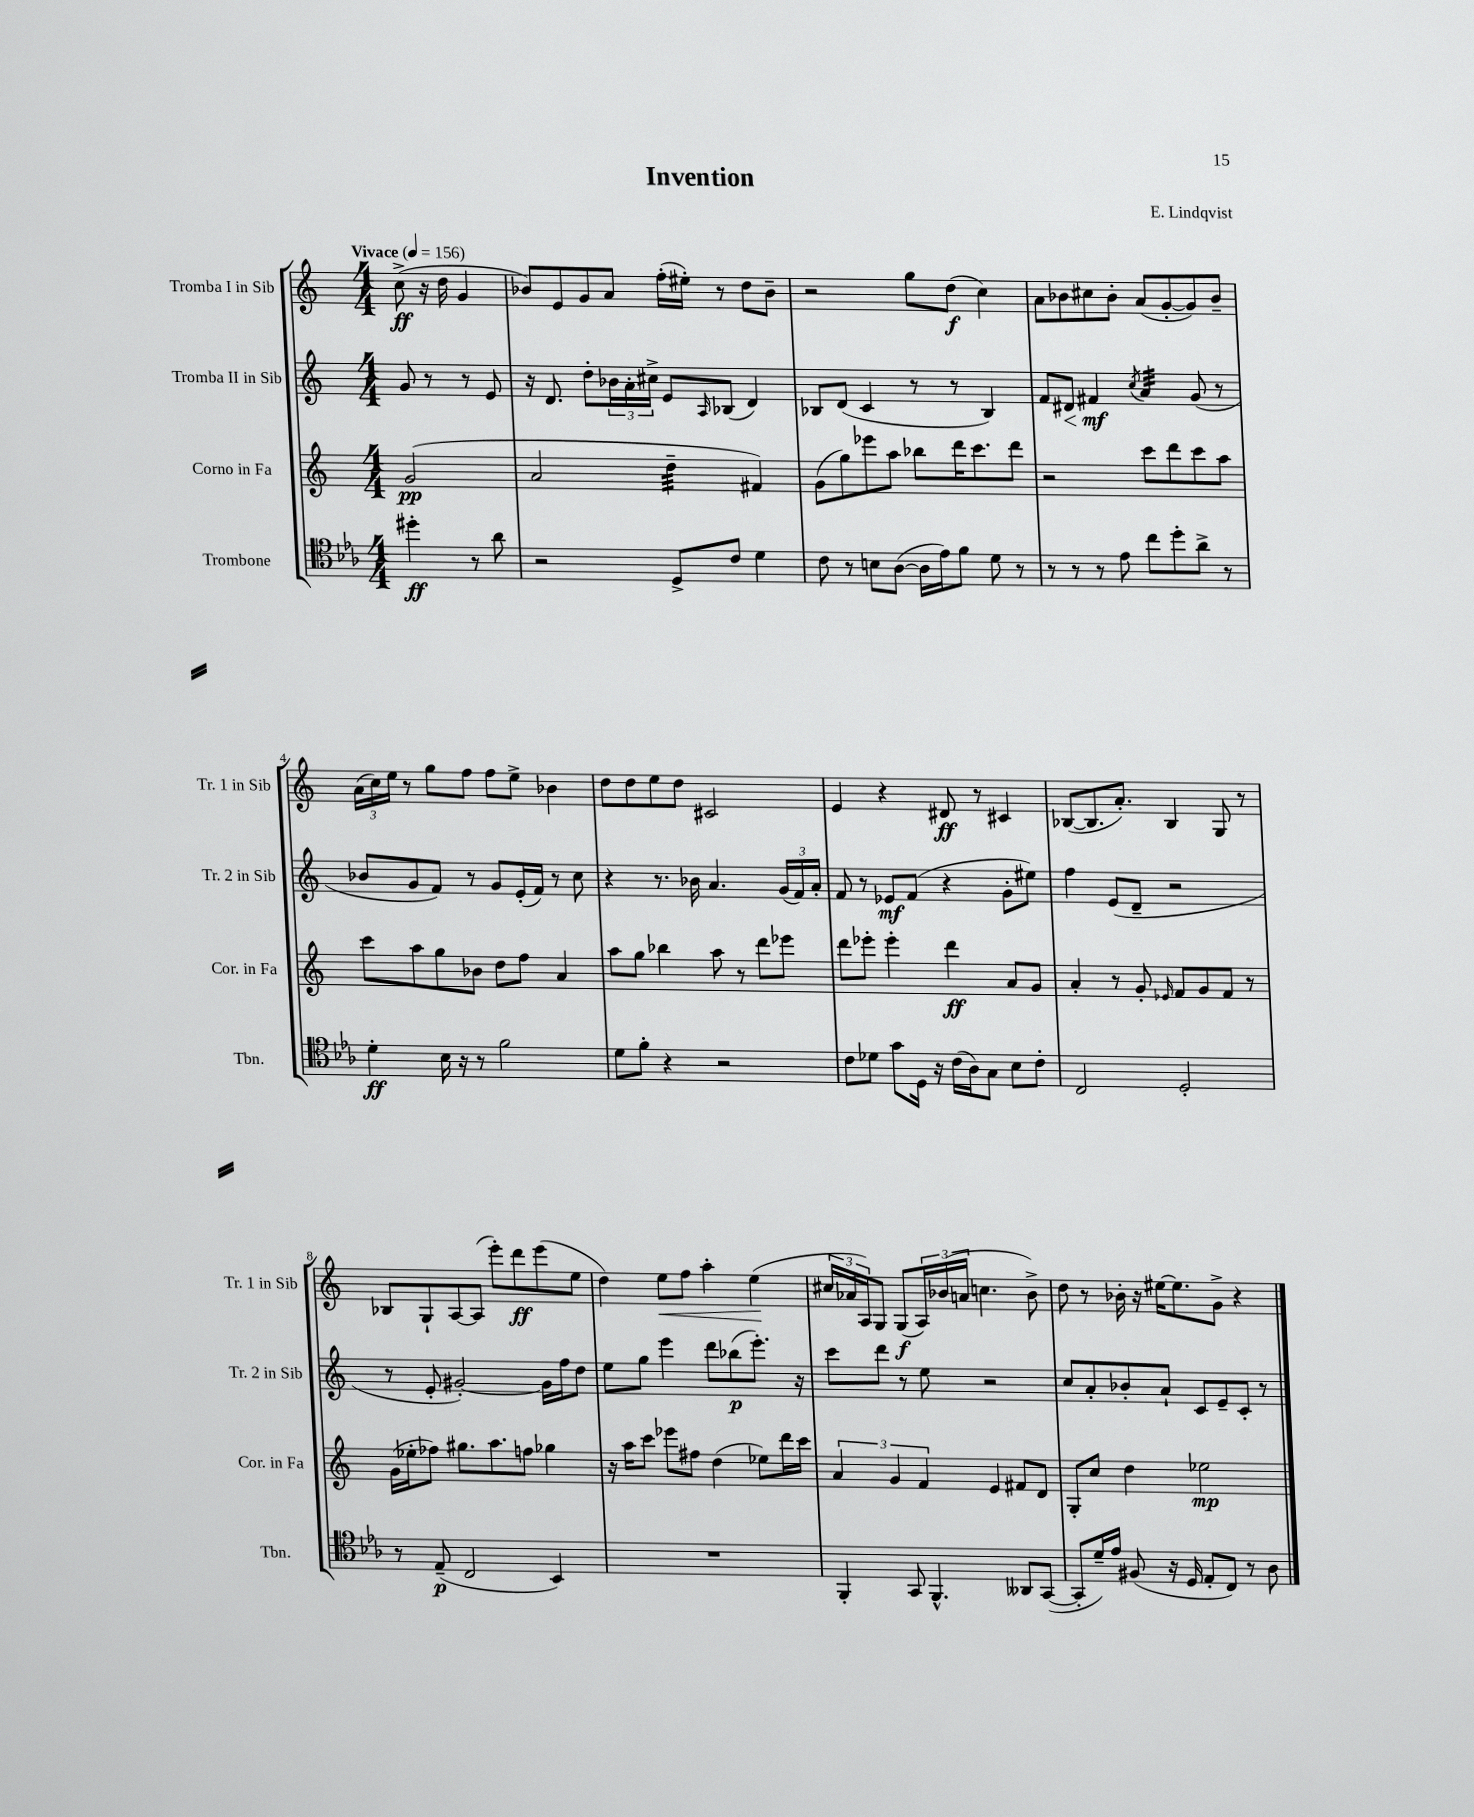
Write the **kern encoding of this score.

**kern	**kern	**kern	**kern
*staff4	*staff3	*staff2	*staff1
*clefC4	*clefG2	*clefG2	*clefG2
*k[b-e-a-]	*k[]	*k[]	*k[]
*M4/4	*M4/4	*M4/4	*M4/4
*MM156	*MM156	*MM156	*MM156
4dd#'\	(2g/	8g/	(8cc^\
.	.	8r	16r
.	.	.	16dd\
8r	.	8r	4g/
8a-\	.	8e/	.
=	=	=	=
2r	2a/	16r	8b-/L)
.	.	8.d/	.
.	.	.	8e/
.	.	8dd'\L	8g/
.	.	24b-\L	8a/J
.	.	24a'\	.
.	.	24cc#^\JJ	.
8D^/L	4dd~\	8e/L	(16ff'\LL
.	.	.	16ee#'\JJ)
.	.	16qqA/	.
8c/J	.	(8B-/J	8r
4d\	4f#/)	4d/)	8dd\L
.	.	.	8b-~\J
=	=	=	=
8c\	(8g\L	8B-/L	2r
8r	8gg\)	(8d/J	.
8B\L	8eee-\	4c/	.
([8A-\J	8aa\J	.	.
16A-\]LL	8bb-\L	8r	8gg\L
16e-\J)	.	.	.
8f\J	16ddd\K	8r	(8dd\J
.	8.ccc\	.	.
8d\	.	4B-/)	4cc\)
8r	8ddd\J	.	.
=	=	=	=
8r	2r	8f/L	8a\L
8r	.	8d#/J	8b-\
8r	.	4f#/	8cc#\
8e-\	.	.	8b-'\J
.	.	8qcc/	.
8cc\L	8ccc\L	4a/	(8a/L
8dd'\	8ddd\	.	[8g'/
8a-^\J	8ccc\	(8g/	8g/])
8r	8aa\J	8r	8b-~/J
=	=	=	=
4d'\	8ccc\L	8b-/L	(24a\LL
.	.	.	24cc\)
.	.	.	24ee\JJ
.	8aa\	8g/	8r
16B-\	8gg\	8f/J)	8gg\L
16r	.	.	.
8r	8b-\J	8r	8ff\J
2f\	8dd\L	8g/L	8ff\L
.	8ff\J	(16e'/L	8ee^\J
.	.	16f/JJ)	.
.	4a/	8r	4b-\
.	.	8cc\	.
=	=	=	=
8d\L	8aa\L	4r	8dd\L
8f'\J	8gg\J	.	8dd\
4r	4bb-\	8.r	8ee\
.	.	.	8dd\J
.	.	16b-\	.
2r	8aa\	4.a/	2c#/
.	8r	.	.
.	8ddd\L	.	.
.	8eee-\J	(24g/LL	.
.	.	24f/)	.
.	.	24a'/JJ	.
=	=	=	=
8c\L	8ddd\L	8f/	4e/
8d-\J	8eee-'\J	8r	.
8g\L	4eee-'\	8e-/L	4r
16D\Jk	.	(8f/J	.
16r	.	.	.
(16c\LL	4ddd\	4r	8d#/
16A-\J)	.	.	.
8G\J	.	.	8r
8B-\L	8a/L	8g'\L	4c#/
8c'\J	8g/J	8ee#\J)	.
=	=	=	=
2C/	4a'/	4ff\	([8B-/L
.	.	.	8.B-/]
.	8r	(8e/L	.
.	.	.	8.a'/J)
.	8g'/	8d~/J	.
.	16qqe-/	.	.
2D'/	8f/L	2r	4B-/
.	8g/	.	.
.	8f/J	.	8G/
.	8r	.	8r
=	=	=	=
8r	(16g\LL	8r	8B-/L
.	16ee-'\J	.	.
(8E-~/	8ff-\J)	8e'/	8G`/
2C/	8.gg#\L	[2g#'/)	[8A/
.	.	.	(8A/]J
.	8.aa\	.	.
.	.	.	8eee'\L)
.	8ff\J	.	8ddd\
4BB-/)	4gg-\	16g#\]LL	(8eee\
.	.	16ff\J	.
.	.	8dd\J	8ee\J
=	=	=	=
1r	16r	8ee\L	4dd\)
.	16aa\LK	.	.
.	8ccc\J	8gg\J	.
.	8eee-\L	4eee\	8ee\L
.	8ff#\J	.	8ff\J
.	(4dd\	8ddd\L	4aa'\
.	.	(8bb-\	.
.	8ee-\L)	8.eee'\J)	(4ee\
.	16ddd\L	.	.
.	16ccc\JJ	16r	.
=	=	=	=
4FF'/	6a/	8ccc\L	24cc#/LL
.	.	.	24a-/
.	.	.	24A/J)
.	.	8ddd\J	8G/J
.	6g/	.	.
8GG/	.	8r	(8G/L
.	6f/	.	.
4.FF^^/	.	8ee\	24A/L)
.	.	.	(24b-/
.	.	.	24a/JJ
.	4e/	2r	4.cc\
8AA--/L	8f#/L	.	.
([8GG/J	8d/J	.	8b-^\)
=	=	=	=
8GG'/]L	8G'/L	8cc/L	8dd\
16d~/L)	8cc/J	8a'/	8r
16e-/JJ	.	.	.
(8F#/	4dd\	8b-'/	16b-'\
.	.	.	16r
16r	.	8a`/J	[16ee#\LK
16D/	.	.	8.ee#\]
8E-'/L	2ee-\	8c/L	.
8C/J)	.	8e~/	8g^\J
8r	.	8c'/J	4r
8A-\	.	8r	.
==	==	==	==
*-	*-	*-	*-
